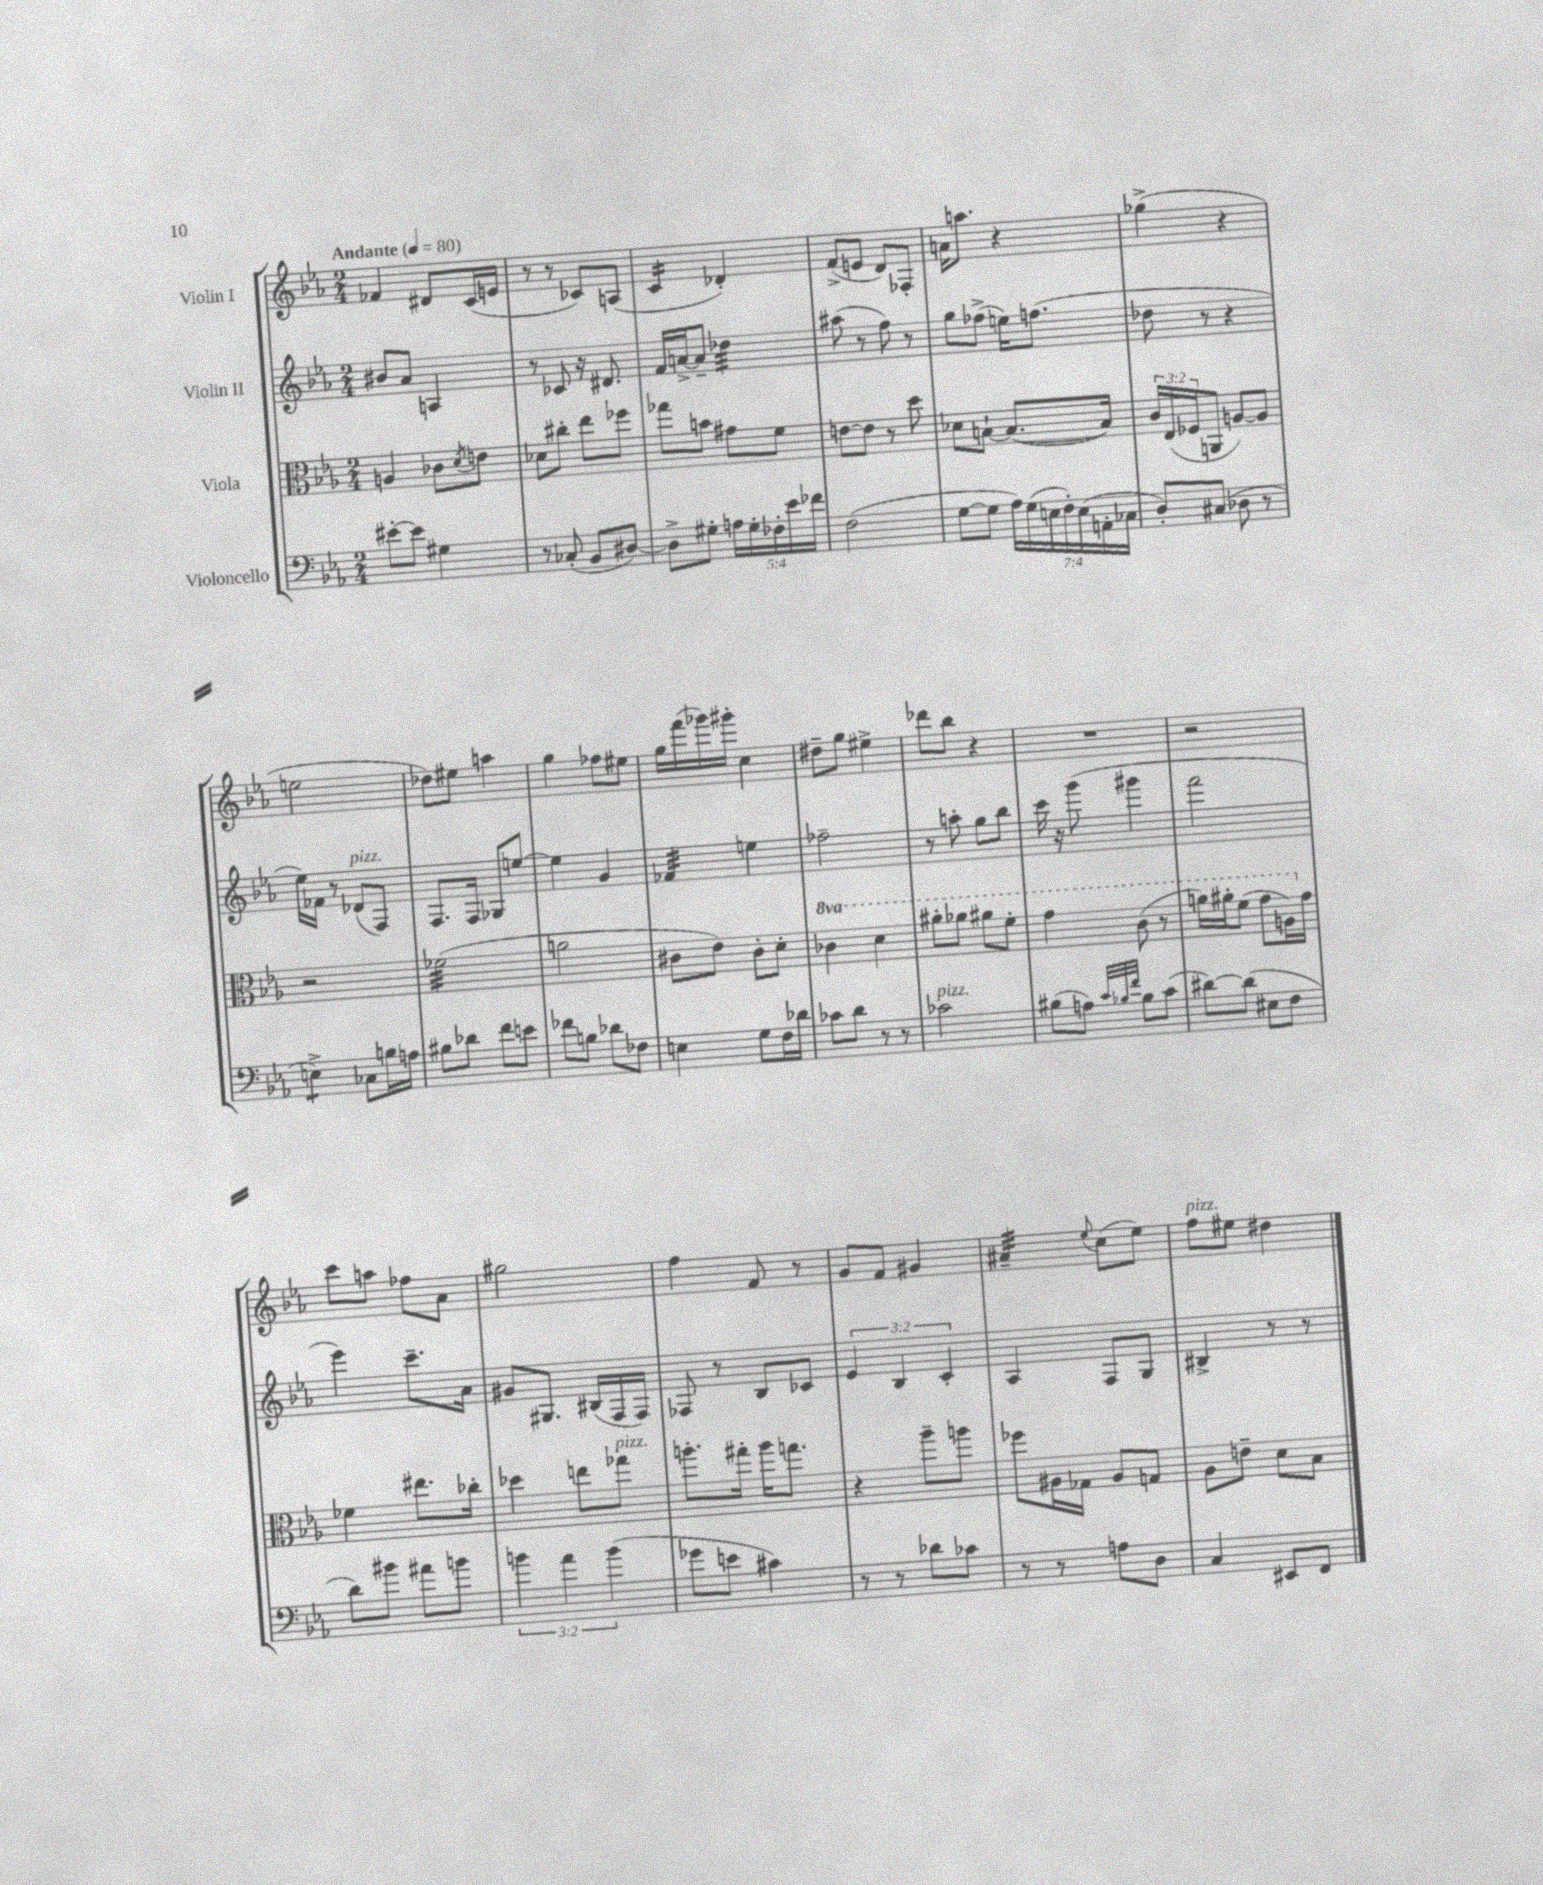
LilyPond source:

<<
\new StaffGroup <<
\new Staff = "s0" \with { instrumentName = "Violin I" } {
    \clef treble \key ees \major \numericTimeSignature \time 2/4 \tempo "Andante" 4 = 80
    fes'4 dis'8 c'16( e'16 |
    r8 r8 ces'8) a8( |
    c'4:16 des'4-.) |
    f'8->( e'8 d'8) fes8-. |
    a'16 a''8. r4 |
    ges''4->( r4 |
    e''2 |
    des''8) eis''8 a''4 |
    g''4 fes''8 eis''8 |
    g''16 f'''16( ges'''16) gis'''16-. c''4 |
    dis''8-- g''8 eis''4-> |
    des'''8 bes''8 r4 |
    R2 |
    r2 |
    c'''8 a''8 fes''8 aes'8 |
    gis''2 |
    f''4 f'8 r8 |
    g'8 f'8 gis'4 |
    ais'4:32-- \appoggiatura { ees''8 } c''8( ees''8) |
    f''8^\markup { \italic "pizz." } eis''8 dis''4 \bar "|." |
}
\new Staff = "s1" \with { instrumentName = "Violin II" } {
    \clef treble \key ees \major \numericTimeSignature \time 2/4 \override Staff.TupletNumber.text = #tuplet-number::calc-fraction-text
    bis'8 aes'8 a4 |
    r8 ces'8 r16 dis'8. |
    f'16 a'16~-> a'8-- des''4:32 |
    ais''8( r8 f''8) r8 |
    g''8 fes''8->( e''16) f''8.( |
    des''8 r8 r4 |
    ees''16) fes'16 r8 des'8^\markup { \italic "pizz." }( f8) |
    f8. f16 ges8 e''8~ |
    e''4 g'4 |
    fes'4:32 e''4 |
    fes''2-- |
    r8 a''8-. g''8 bes''8 |
    c'''16 r16 g'''8( gis'''4 |
    f'''2 |
    ees'''4) c'''8.-- aes'16 |
    gis'8 gis8. bis16( f16 f16) |
    fes8 r8 bes8 ces'8 |
    \tuplet 3/2 { ees'4 bes4 c'4-. } |
    aes4 f8 g8 |
    bis4-> r8 r8 \bar "|." |
}
\new Staff = "s2" \with { instrumentName = "Viola" } {
    \clef alto \key ees \major \numericTimeSignature \time 2/4 \override Staff.TupletNumber.text = #tuplet-number::calc-fraction-text \set Staff.ottavationMarkups = #ottavation-simple-ordinals
    a4 ces'8 \acciaccatura { d'8 } e'8 |
    des'8 cis''8-. ees''8 fes''8 |
    ges''8 b'8 gis'8 f'8 |
    e'8~ e'8 r8 d''8 |
    des'8 b8~-! b8.~( b16) |
    \tuplet 3/2 { c'16 ees16( fes16 } a,8 a8~) a8 |
    r2 |
    fes'2:32( |
    a'2 |
    cis'8 ees'8) cis'8-. d'8-. |
    \ottava #1 ces''4 d''4 |
    ais''8-. aes''8 ais''8 f''8-. |
    g''4 c''8( r8 |
    a''16) ais''16-. f''8( g''8 a'16) \ottava #0 g'16 |
    fes'4 eis''8. ces''16-. |
    des''4 e''8 ges''8^\markup { \italic "pizz." } |
    a''8.-. gis''16-. a''16 g''8. |
    r4 aes''8-- a''8 |
    fes''8 ais16 ges16 ais8 g8 |
    aes8 e'8-- d'8 bes8 \bar "|." |
}
\new Staff = "s3" \with { instrumentName = "Violoncello" } {
    \clef bass \key ees \major \numericTimeSignature \time 2/4 \override Staff.TupletNumber.text = #tuplet-number::calc-fraction-text
    eis'8~-. eis'8 gis4 |
    r8 ces8-.( bes,8 dis8~) |
    dis8-> gis8-. \tuplet 5/4 { a16 gis16-. fes16-. ees'16 fes'16 } |
    f2( |
    g8~ g8 \tuplet 7/4 { aes16) g16( e16 f16-.) e16( a,16-. ces16 } |
    d8-.) cis8( des8 r8 |
    e4:8->) ces8 b16 a16 |
    bis8 des'8 f'8 e'8 |
    fes'8 b8 des'8 fes8 |
    e4 g8 f16 des'16 |
    ces'8 d'8 r8 r8 |
    ces'2^\markup { \italic "pizz." } |
    bis8( a8) \grace { c'32 bes32 f'32 } bes8 c'8( |
    dis'8~) dis'8( eis8 f8 |
    d'8) bis'8 ais'8 b'8 |
    \tuplet 3/2 { b'4 aes'4 b'4( } |
    ges'8 e'8 cis'4) |
    r8 r8 des'8 ces'8 |
    r8 r8 a8 d8 |
    c4 eis,8 f,8 \bar "|." |
}
>>
>>
\layout { \context { \Score \remove "Bar_number_engraver" } }
